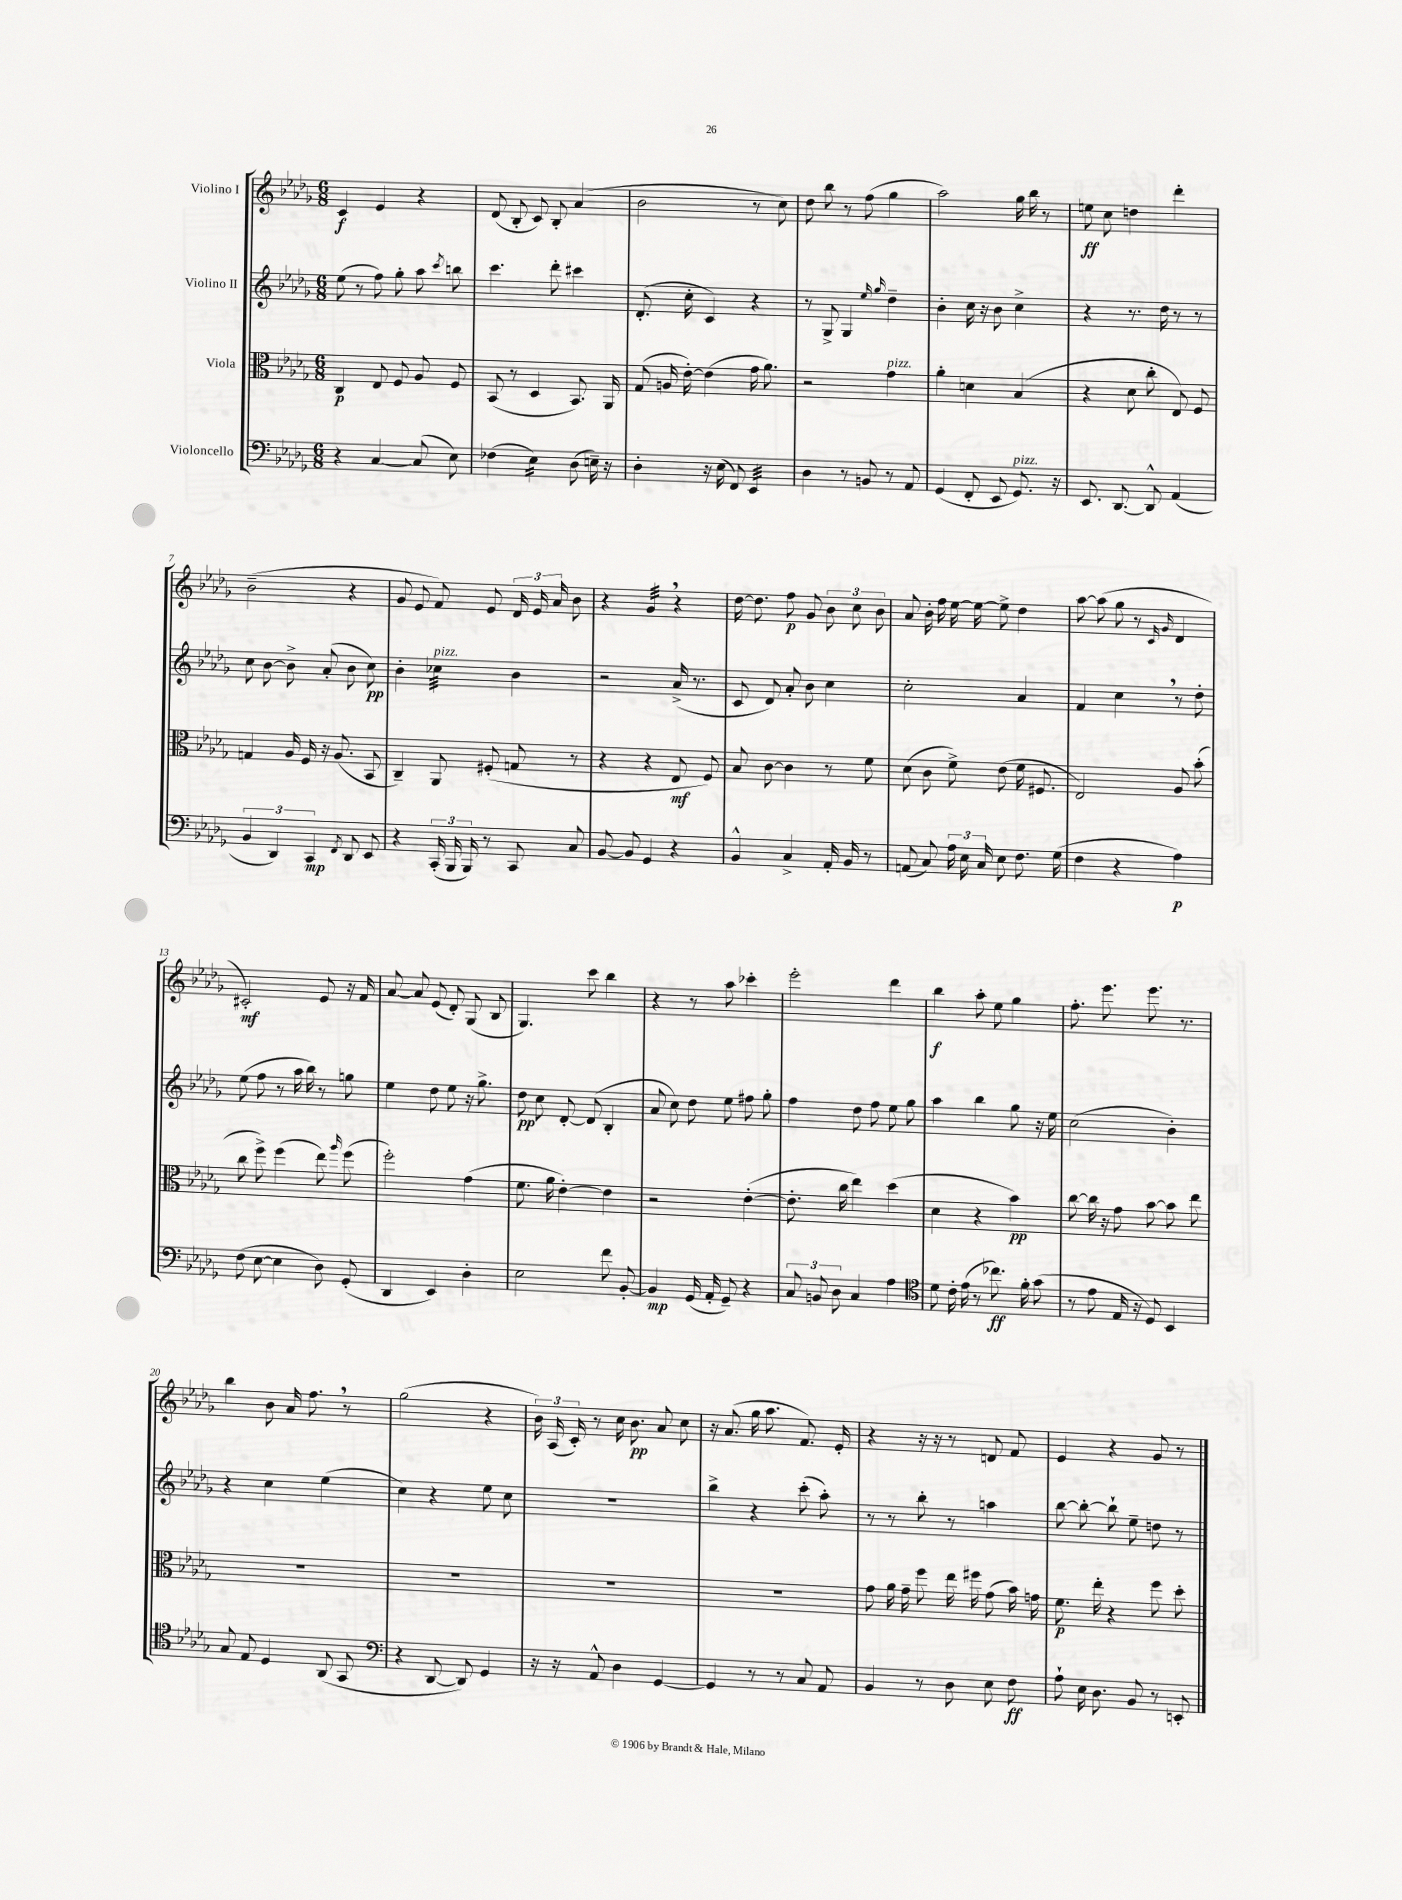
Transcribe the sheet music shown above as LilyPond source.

<<
\new StaffGroup <<
\new Staff = "s0" \with { instrumentName = "Violino I" } {
    \clef treble \key des \major \numericTimeSignature \time 6/8
    \autoBeamOff c'4\f ees'4 r4 |
    des'8( bes8-. c'8) bes8-. aes'4( |
    bes'2 r8 c''8) |
    des''8 bes''8 r8 f''8( ges''4 |
    aes''2) ges''16 bes''16 r8 |
    e''8\ff c''8 d''4 des'''4-. |
    bes'2--( r4 |
    ges'8 ees'8 f'8) ees'8 \tuplet 3/2 { des'16 ees'16 aes'16 } bes'8 |
    r4 ges'4:32 \breathe r4 |
    des''16~ des''8. f''8\p ges'8 \tuplet 3/2 { bes'8 c''8 bes'8 } |
    aes'8 bes'16-. f''16 ees''16~ ees''16~ ees''8-> des''4 |
    aes''8~ aes''8( ges''8 r8 \grace { c'16 ges'16 } des'4 |
    cis'2-.\mf) ees'8 r16 f'16 |
    aes'8~ aes'8 ees'8( des'8-.) ges8( bes8 |
    ges4.) c'''8 bes''4 |
    r4 r8 aes''8 ces'''4-. |
    ees'''2-. des'''4 |
    bes''4\f aes''8-. ees''8 ges''4 |
    f''8.-. ees'''8. ees'''8. r8. |
    bes''4 bes'8 aes'16 f''8. \breathe r8 |
    ges''2( r4 |
    \tuplet 3/2 { bes'16) aes16( c'16-.) } r8 c''16 bes'8.\pp aes'8 c''8 |
    r16 aes'8.( ges''16 aes''8. f'8.) ees'16-. |
    r4 r16 r16 r8 d'8 f'8 |
    ees'4 r4 ges'8 r8 \bar "|." |
}
\new Staff = "s1" \with { instrumentName = "Violino II" } {
    \clef treble \key des \major \numericTimeSignature \time 6/8
    \autoBeamOff ees''8( r8 f''8) ges''8-. aes''8 \acciaccatura { c'''8 } b''8 |
    c'''4. des'''8-. cis'''4 |
    des'8.-.( c''16-. c'4) r4 |
    r8 ges8-> ges4 \grace { ees''16 ges''16 } des''4-- |
    bes'4-. c''16 r16 bes'8 c''4-> |
    r4 r8. des''16 r8 r8 |
    c''8 bes'8~ bes'8-> aes'8-.( bes'8 c''8\pp) |
    bes'4-. ces''4:32^\markup { \italic "pizz." } bes'4 |
    r2 aes'16->( r8. |
    c'8 des'8) aes'8-. bes'8 c''4 |
    c''2-. aes'4 |
    f'4 c''4 \breathe r8 des''8-. |
    ees''8( f''8 r8 aes''16 bes''16) r8 g''8 |
    ees''4 des''8 ees''8 r16 ges''8.-> |
    des''8\pp c''8 des'8~-. des'8( bes4-. |
    aes'8 c''8) des''8 ees''8 fis''8 ges''8-. |
    f''4 des''8 f''8 ees''8 ges''8 |
    aes''4 bes''4 ges''8 r16 ees''16 |
    c''2( bes'4-.) |
    r4 c''4 ees''4( |
    c''4) r4 ees''8 c''8 |
    R2. |
    bes''4-> r4 c'''8-.( aes''8-.) |
    r8 r8 bes''8-. r8 a''4 |
    bes''8~ bes''8~-. bes''8-! ees''8-- d''8 r8 \bar "|." |
}
\new Staff = "s2" \with { instrumentName = "Viola" } {
    \clef alto \key des \major \numericTimeSignature \time 6/8
    \autoBeamOff c4\p ees8 f8 aes8 f8 |
    bes,8( r8 des4 bes,8.) aes,16 |
    ges8( a16 ees'16~-.) ees'4( ges'16 aes'8.) |
    r2 ges'4^\markup { \italic "pizz." } |
    aes'4-. d'4 bes4( |
    r4 des'8 c''8-. ees8) f8 |
    g4 aes16 f16 r16 aes8.( bes,8 |
    c4--) aes,8 fis8-.( g8 r8 |
    r4 r4 ees8\mf f8) |
    bes8 c'8~ c'4 r8 f'8 |
    des'8( c'8 f'8->) ees'8( f'16 fis8. |
    ees2) aes8 bes'8-.( |
    c''8 f''8->) f''4( ees''8) \grace { aes''16 } f''8( |
    f''2-.) ges'4( |
    f'8. aes'16 ees'4~-.) ees'4 |
    r2 ees'4~-.( |
    ees'8.-. c''16 ees''4) des''4( |
    des'4 r4 bes'4\pp) |
    c''8~ c''16 r16 ges'8 bes'8~ bes'8 ees''8 |
    R2. |
    R2. |
    R2. |
    R2. |
    ges'8 aes'16 ges'16-- f''8 ees''16 fis''16 ges'8( bes'16) g'16 |
    f'8.\p ees''16-. r4 f''8 des''8-. \bar "|." |
}
\new Staff = "s3" \with { instrumentName = "Violoncello" } {
    \clef bass \key des \major \numericTimeSignature \time 6/8
    \autoBeamOff r4 c4~ c8( ees8) |
    fes4( ees4:16) des8( e16--) r16 |
    des4-. r16 ees16( f,8) ees,4:32 |
    des4 r8 b,8 r8 aes,8 |
    ges,4( f,8-. ees,8 ges,8.^\markup { \italic "pizz." }) r16 |
    ees,8. des,8.~ des,8-^ aes,4( |
    \tuplet 3/2 { bes,4 des,4) c,4\mp } \acciaccatura { f,8 } des,8 ees,8 |
    r4 \tuplet 3/2 { c,16-.( bes,,16 bes,,16) } r8 c,8 c8 |
    bes,8~ bes,8 ges,4 r4 |
    bes,4-^ c4-> aes,16-. bes,16 r8 |
    a,8( c8) \tuplet 3/2 { aes16 ees16 c16 } ees8 f8. ges16( |
    f4 r4 aes4\p) |
    f8( ees8~ ees4 des8) ges,8-.( |
    des,4 ees,4) des4-. |
    ees2 f'8 bes,8~-. |
    bes,4\mp ges,16( aes,16-. ges,8--) r4 |
    \tuplet 3/2 { c8 b,8 des8 } c4 aes4 |
    \clef tenor des'8 c'16-. ees'16( r8 ces''8.\ff) f'16-. ges'8( |
    r8 ees'8 ees16 r16 des8) bes,4 |
    ges8 ees8 des4 aes,8( ges,8 |
    \clef bass r4 des,8~ des,8) ges,4 |
    r16 r16 aes,8-^ des4 ges,4~ |
    ges,4 r8 r8 c8 aes,8 |
    bes,4 r8 des8 ees8 f8\ff |
    aes8-! ees16 des8. bes,8 r8 e,8-. \bar "|." |
}
>>
>>
